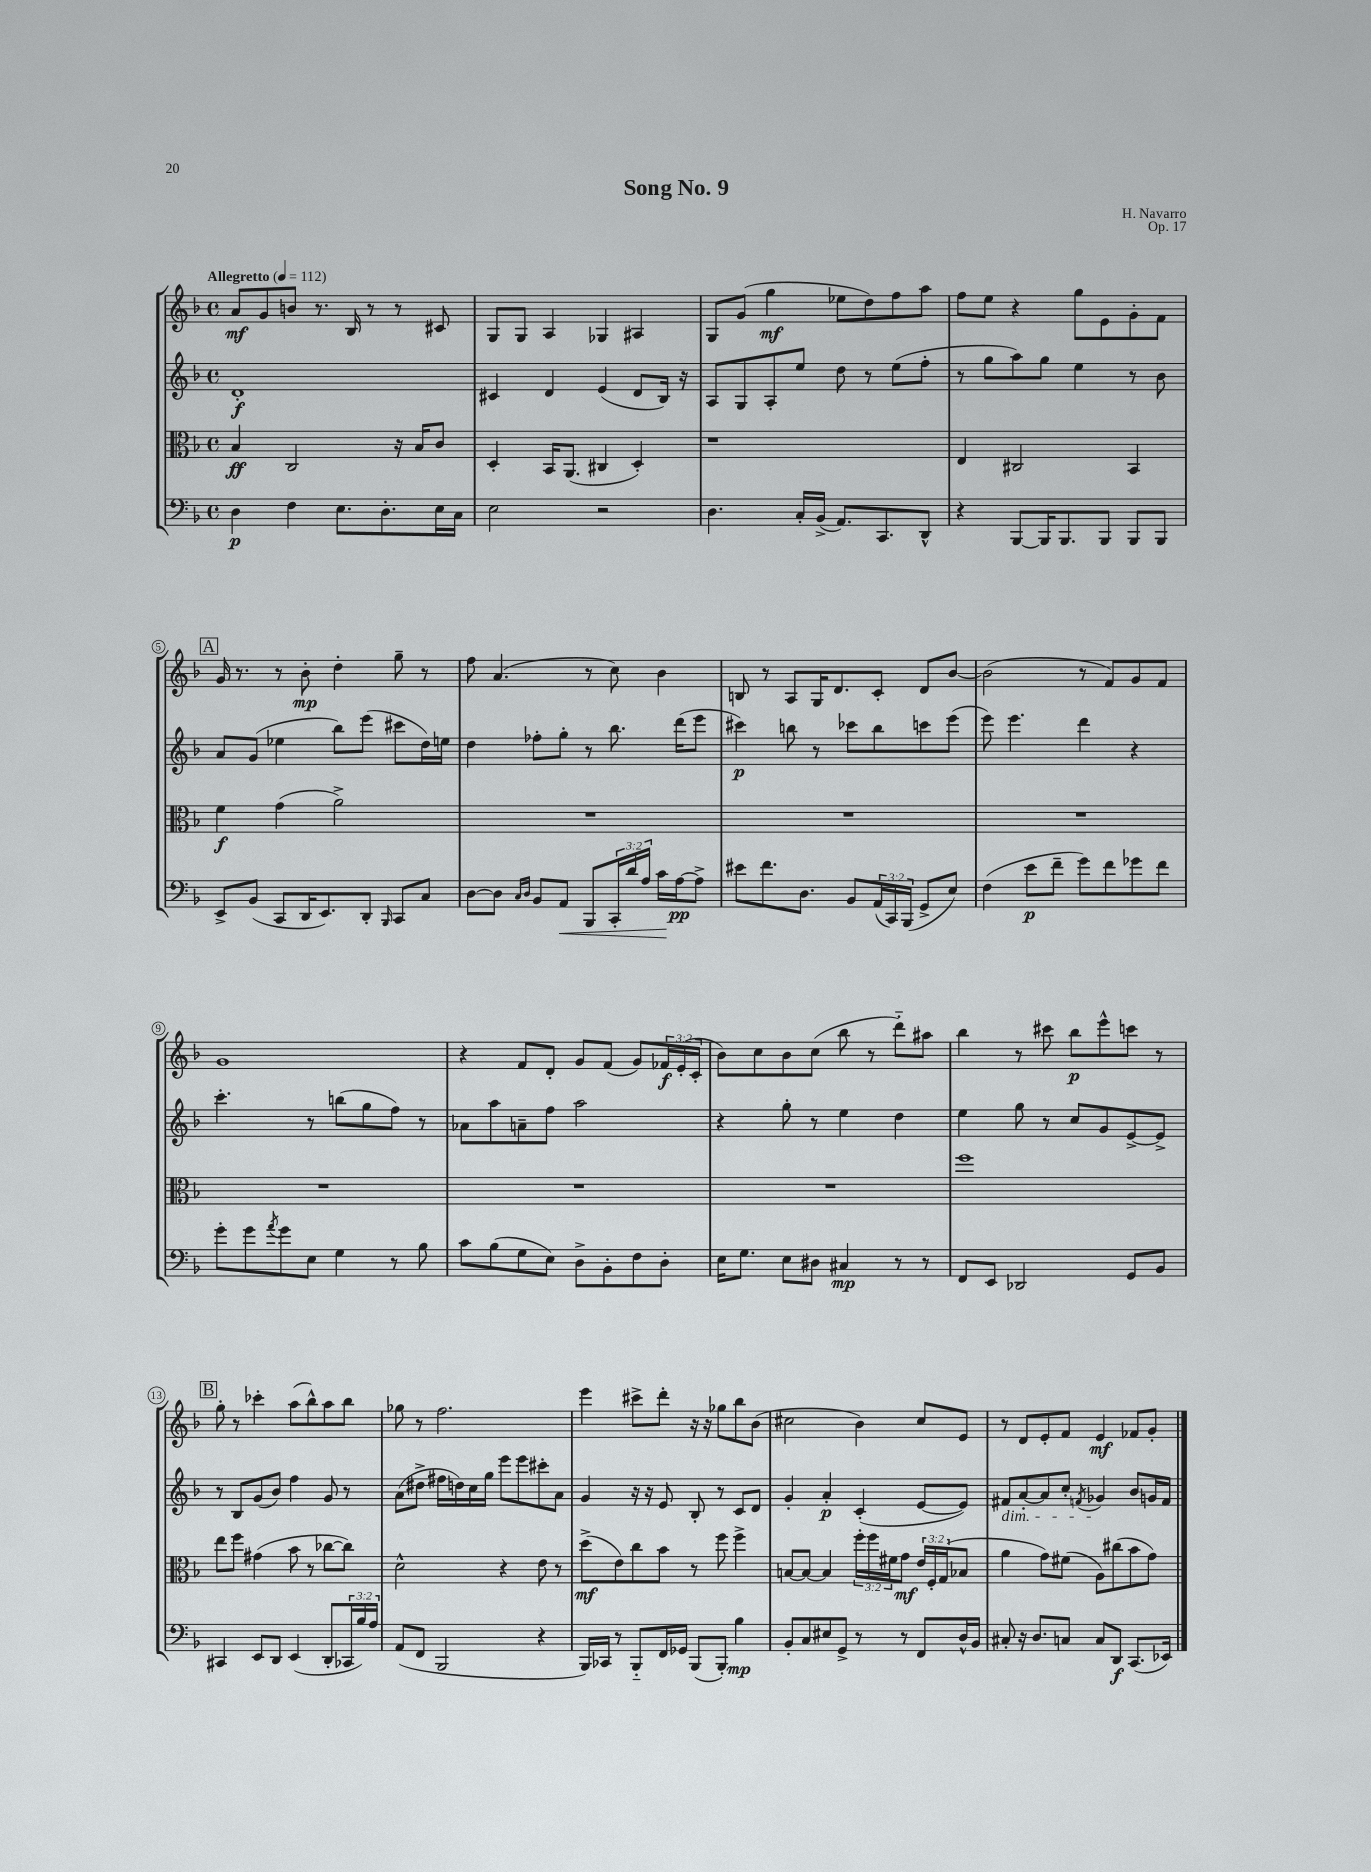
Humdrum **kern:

**kern	**dynam	**kern	**dynam	**kern	**dynam	**kern	**dynam
*part4	*part4	*part3	*part3	*part2	*part2	*part1	*part1
*staff4	*staff4	*staff3	*staff3	*staff2	*staff2	*staff1	*staff1
*clefF4	*	*clefC3	*	*clefG2	*	*clefG2	*
*k[b-]	*	*k[b-]	*	*k[b-]	*	*k[b-]	*
*M4/4	*	*M4/4	*	*M4/4	*	*M4/4	*
*met(c)	*	*met(c)	*	*met(c)	*	*met(c)	*
*MM112	*	*MM112	*	*MM112	*	*MM112	*
=1	=1	=1	=1	=1	=1	=1	=1
!	!	!	!	!	!	!LO:TX:a:B:t=Allegretto	!
4D\	p	4B-/	ff	1d'	f	8a/L	mf
.	.	.	.	.	.	8g/	.
4F\	.	2C/	.	.	.	8bn/J	.
.	.	.	.	.	.	8.r	.
8.E\L	.	.	.	.	.	.	.
.	.	.	.	.	.	16B-/	.
.	.	.	.	.	.	8r	.
8.D'\	.	.	.	.	.	.	.
.	.	16r	.	.	.	8r	.
.	.	16B-/KL	.	.	.	.	.
16E\L	.	8c/J	.	.	.	8c#X/	.
16C\JJ	.	.	.	.	.	.	.
=2	=2	=2	=2	=2	=2	=2	=2
2E\	.	4D'/	.	4c#X/	.	8G/L	.
.	.	.	.	.	.	8G/J	.
.	.	16BB-/KL	.	4d/	.	4A/	.
.	.	(8.AA/J	.	.	.	.	.
2r	.	4C#X/	.	(4e/	.	4G-X/	.
.	.	4D'/)	.	8d/L	.	4A#X/	.
.	.	.	.	16B-/Jk)	.	.	.
.	.	.	.	16r	.	.	.
=3	=3	=3	=3	=3	=3	=3	=3
4.D\	.	1r	.	8A/L	.	8G/L	.
.	.	.	.	8G/	.	(8g/J	.
.	.	.	.	8A'/	.	4gg\	mf
16C'/LL	.	.	.	8ee/J	.	.	.
(16BB-^/JJ	.	.	.	.	.	.	.
8.AA/L)	.	.	.	8dd\	.	8ee-X\L	.
.	.	.	.	8r	.	8dd\)	.
8.CC/	.	.	.	.	.	.	.
.	.	.	.	(8ee\L	.	8ff\	.
8DD^^/J	.	.	.	8ff'\J	.	8aa\J	.
=4	=4	=4	=4	=4	=4	=4	=4
4r	.	4E/	.	8r	.	8ff\L	.
.	.	.	.	8gg\L	.	8ee\J	.
[8BBB-/L	.	2C#X/	.	8aa\)	.	4r	.
16BBB-/K]	.	.	.	8gg\J	.	.	.
8.BBB-/	.	.	.	.	.	.	.
.	.	.	.	4ee\	.	8gg\L	.
8BBB-/J	.	.	.	.	.	8e\	.
8BBB-/L	.	4BB-/	.	8r	.	8g'\	.
8BBB-/J	.	.	.	8b-\	.	8f\J	.
!!LO:LB:g=z
!!LO:REH:place=s1:t=A
=5	=5	=5	=5	=5	=5	=5	=5
8EE^/L	.	4f\	f	8a/L	.	16g/	.
.	.	.	.	.	.	8.r	.
(8BB-/J	.	.	.	(8g/J	.	.	.
8CC/L	.	(4g\	.	4ee-X\	.	8r	.
16DD/K	.	.	.	.	.	8b-'\	mp
8.EE/)	.	.	.	.	.	.	.
.	.	2a^\)	.	8bb-\L)	.	4dd'\	.
8DD'/J	.	.	.	(8eee\J	.	.	.
16qqBBB-/	.	.	.	.	.	.	.
8CC/L	.	.	.	8ccc#X\L	.	8gg~\	.
8C/J	.	.	.	16dd\L)	.	8r	.
.	.	.	.	16een\JJ	.	.	.
=6	=6	=6	=6	=6	=6	=6	=6
[8D\L	.	1r	.	4dd\	.	8ff\	.
8D\J]	.	.	.	.	.	(4.a/	.
16qqC/LL	.	.	.	.	.	.	.
16qqD/JJ	.	.	.	.	.	.	.
8BB-/L	.	.	.	8ff-X'\L	.	.	.
!	!LO:HP:b	!	!	!	!	!	!
8AA/J	<	.	.	8gg'\J	.	.	.
8BBB-/L	.	.	.	8r	.	8r	.
24CC'/L	.	.	.	8.bb-\	.	8cc\)	.
24d/	.	.	.	.	.	.	.
24A/JJ	.	.	.	.	.	.	.
16c\LL	.	.	.	.	.	4b-\	.
[16A\J	[ pp	.	.	(16ddd\KL	.	.	.
8A^\J]	.	.	.	8eee\J	.	.	.
=7	=7	=7	=7	=7	=7	=7	=7
8e#X\L	.	1r	.	4ccc#X\)	p	8Bn/	.
8.f\	.	.	.	.	.	8r	.
.	.	.	.	8bbn\	.	8A/L	.
8.D\J	.	.	.	.	.	.	.
.	.	.	.	8r	.	16G/K	.
.	.	.	.	.	.	8.d/	.
8BB-/L	.	.	.	8ccc-X\L	.	.	.
(24AA/L	.	.	.	8bb\	.	8c'/J	.
24CC/)	.	.	.	.	.	.	.
(24BBB-/JJ	.	.	.	.	.	.	.
8GG^/L	.	.	.	8cccn\	.	8d/L	.
8E/J)	.	.	.	(8eee\J	.	[8b-/J	.
=8	=8	=8	=8	=8	=8	=8	=8
(4F\	.	1r	.	8eee\)	.	(2b-\]	.
.	.	.	.	4.eee\	.	.	.
8e\L	p	.	.	.	.	.	.
8f~\J	.	.	.	.	.	.	.
8g\L)	.	.	.	4ddd\	.	8r	.
8f\	.	.	.	.	.	8f/L)	.
8g-X\	.	.	.	4r	.	8g/	.
8f\J	.	.	.	.	.	8f/J	.
!!LO:LB:g=z
=9	=9	=9	=9	=9	=9	=9	=9
8g'\L	.	1r	.	4.ccc'\	.	1g	.
8g\	.	.	.	.	.	.	.
8qa/	.	.	.	.	.	.	.
8g\	.	.	.	.	.	.	.
8E\J	.	.	.	8r	.	.	.
4G\	.	.	.	(8bbn\L	.	.	.
.	.	.	.	8gg\	.	.	.
8r	.	.	.	8ff\J)	.	.	.
8B-\	.	.	.	8r	.	.	.
=10	=10	=10	=10	=10	=10	=10	=10
8c\L	.	1r	.	8a-X\L	.	4r	.
(8B-\	.	.	.	8aa\	.	.	.
8G\	.	.	.	8an~\	.	8f/L	.
8E\J)	.	.	.	8ff\J	.	8d'/J	.
8D^\L	.	.	.	2aa\	.	8g/L	.
8BB-'\	.	.	.	.	.	(8f/J	.
8F\	.	.	.	.	.	8g/L)	.
8D'\J	.	.	.	.	.	24f-X/L	f
.	.	.	.	.	.	(24e'/	.
.	.	.	.	.	.	24c'/JJ	.
=11	=11	=11	=11	=11	=11	=11	=11
16E\KL	.	1r	.	4r	.	8b-\L)	.
8.G\J	.	.	.	.	.	.	.
.	.	.	.	.	.	8cc\	.
8E\L	.	.	.	8gg'\	.	8b-\	.
8D#X\J	.	.	.	8r	.	(8cc\J	.
4C#X/	mp	.	.	4ee\	.	8bb-\	.
.	.	.	.	.	.	8r	.
8r	.	.	.	4dd\	.	8ddd\L)	.
8r	.	.	.	.	.	8aa#X\J	.
=12	=12	=12	=12	=12	=12	=12	=12
8FF/L	.	1ff	.	4ee\	.	4bb-\	.
8EE/J	.	.	.	.	.	.	.
2DD-X/	.	.	.	8gg\	.	8r	.
.	.	.	.	8r	.	8ccc#X\	.
.	.	.	.	8cc/L	.	8bb-\L	p
.	.	.	.	8g/	.	8eee^^\	.
8GG/L	.	.	.	[8e^/	.	8cccn\J	.
8BB-/J	.	.	.	8e^/J]	.	8r	.
!!LO:LB:g=z
!!LO:REH:place=s1:t=B
=13	=13	=13	=13	=13	=13	=13	=13
4CC#X/	.	8ee\L	.	8r	.	8gg'\	.
.	.	8ff\J	.	8B-/L	.	8r	.
8EE/L	.	(4g#X\	.	(8g/	.	4ccc-X'\	.
8DD/J	.	.	.	8b-/J)	.	.	.
(4EE/	.	8b-\	.	4ff\	.	(8aa\L	.
.	.	8r	.	.	.	8bb-^^\)	.
8DD'/L	.	[8cc-X\L	.	8g/	.	8aa\	.
24CC-X/L	.	8cc-\J])	.	8r	.	8bb-\J	.
24B-/)	.	.	.	.	.	.	.
24A/JJ	.	.	.	.	.	.	.
=14	=14	=14	=14	=14	=14	=14	=14
(8AA/L	.	2d^^\	.	(8a\L	.	8gg-X\	.
8FF/J	.	.	.	8dd#X^\J	.	8r	.
2BBB-/	.	.	.	16ff#X\LL	.	2.ff\	.
.	.	.	.	16ddn\)	.	.	.
.	.	.	.	16cc\	.	.	.
.	.	.	.	16gg\JJ	.	.	.
.	.	4r	.	8eee\L	.	.	.
.	.	.	.	8eee\	.	.	.
4r	.	8e\	.	8ccc#X'\	.	.	.
.	.	8r	.	8a\J	.	.	.
=15	=15	=15	=15	=15	=15	=15	=15
16BBB-/LL)	.	(8dd^\L	mf	4g/	.	4eee\	.
16CC-X/JJ	.	.	.	.	.	.	.
8r	.	8e\)	.	.	.	.	.
8BBB-/L	.	8cc\	.	16r	.	8ccc#X^\L	.
.	.	.	.	16r	.	.	.
16FF/L	.	8b-\J	.	8e/	.	8ddd'\J	.
16GG-X/JJ	.	.	.	.	.	.	.
(8BBB-/L	.	8r	.	8B-'/	.	16r	.
.	.	.	.	.	.	16r	.
8BBB-'/J)	.	8ff\	.	8r	.	8gg-X\L	.
4B-\	mp	4ff^\	.	8c/L	.	8bb-\	.
.	.	.	.	8d/J	.	(8b-\J	.
=16	=16	=16	=16	=16	=16	=16	=16
8BB-'/L	.	[8Bn/L	.	4g'/	.	2cc#X\	.
8C/	.	8B/J_	.	.	.	.	.
8E#X/	.	4B/]	.	4a'/	p	.	.
8GG^/J	.	.	.	.	.	.	.
8r	.	24ff'\LL	.	(4c'/	.	4b-\)	.
.	.	24ff\	.	.	.	.	.
.	.	24f#X\J	.	.	.	.	.
8r	.	8g\J	mf	.	.	.	.
8FF/L	.	24e/LL	.	[8e/L	.	8cc#/L	.
.	.	24F'/	.	.	.	.	.
.	.	(24G/J	.	.	.	.	.
16D^^/L	.	8B-X/J	.	8e/J])	.	8e/J	.
16BB-/JJ	.	.	.	.	.	.	.
=17	=17	=17	=17	=17	=17	=17	=17
!	!	!	!	!LO:TX:b:i:t=dim.	!	!	!
8C#X'/	.	4a\	.	8f#X/L	.	8r	.
16r	.	.	.	[8a'/	.	8d/L	.
8.D/L	.	.	.	.	.	.	.
.	.	8g\L)	.	8a/]	.	8e'/	.
8Cn/J	.	(8f#X\J	.	8cc'/J	.	8f/J	.
.	.	.	.	8qfn/	.	.	.
8C/L	.	8A\L)	.	4g-X/	.	4e/	mf
8DD/J	f	(8cc#X\	.	.	.	.	.
(8.CC/L	.	8b-\	.	8b-/L	.	8f-X/L	.
.	.	8g\J)	.	16gn/L	.	8g'/J	.
16EE-X/Jk)	.	.	.	16f/JJ	.	.	.
==	==	==	==	==	==	==	==
*-	*-	*-	*-	*-	*-	*-	*-
